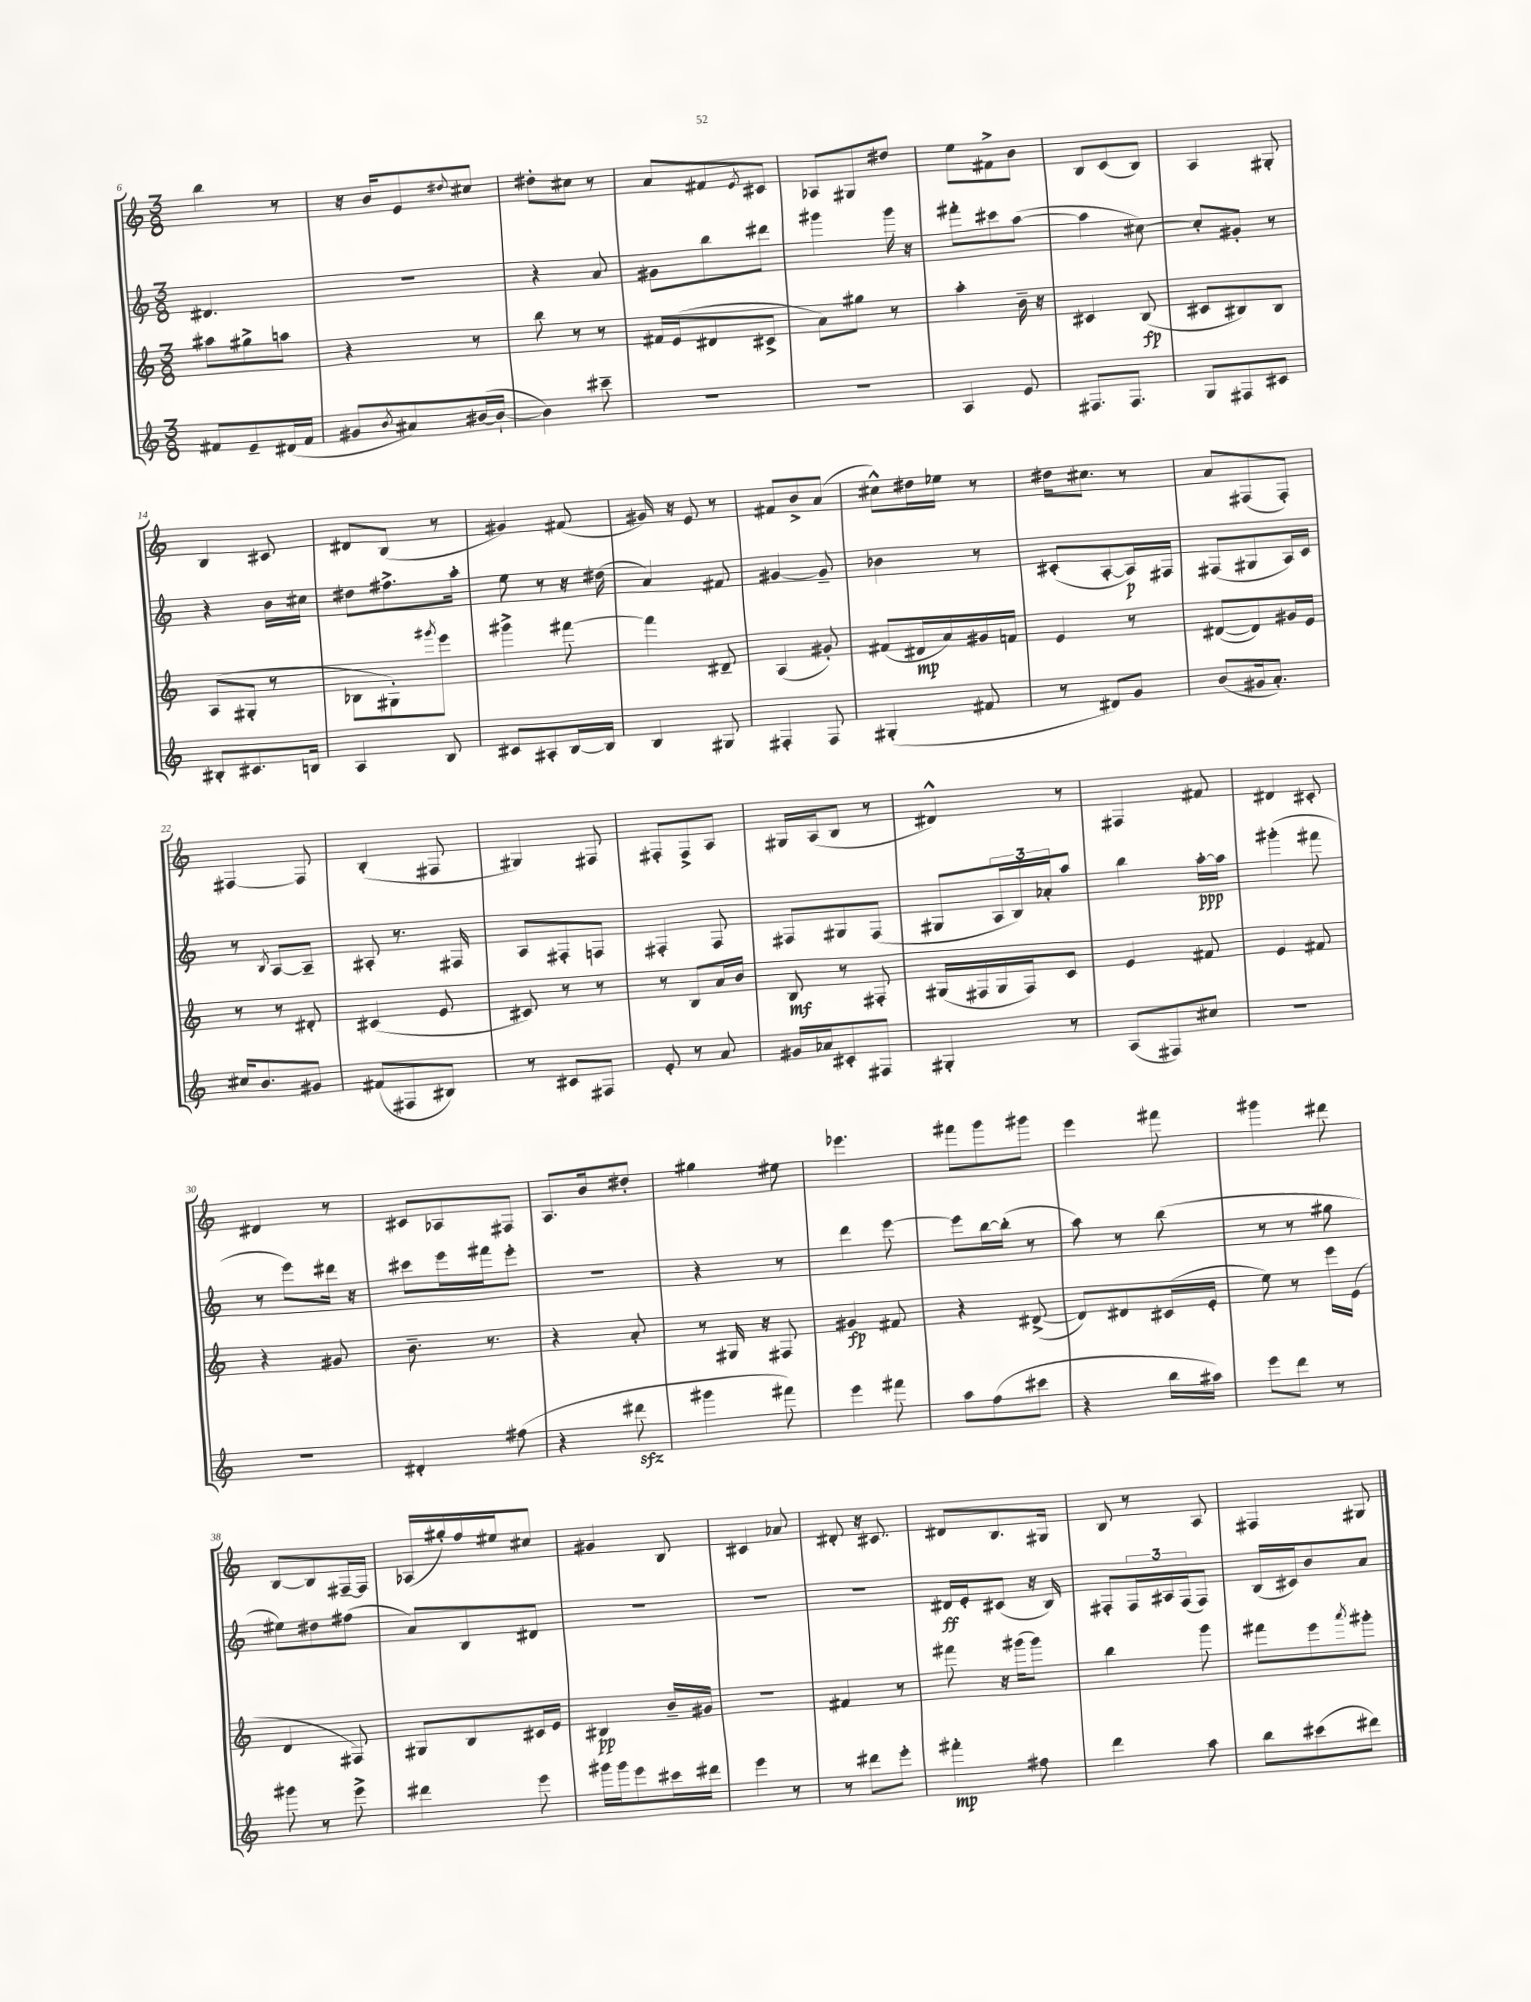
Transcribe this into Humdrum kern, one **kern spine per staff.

**kern	**kern	**kern	**kern
*staff4	*staff3	*staff2	*staff1
*clefG2	*clefG2	*clefG2	*clefG2
*k[]	*k[]	*k[]	*k[]
*M3/8	*M3/8	*M3/8	*M3/8
8f#	8aa#	4.d#	4bb
8e~	8gg#^	.	.
(16d#	8aa	.	8r
16f#	.	.	.
=	=	=	=
8g#	4r	4.r	16r
.	.	.	16b
8qb	.	.	.
8a#)	.	.	8e
.	.	.	8qqdd#
([16b#	8r	.	8cc#
16b#`_	.	.	.
=	=	=	=
4b#])	8bb	4r	8dd#'
.	8r	.	8cc#
8ccc#~	8r	8a	8r
=	=	=	=
4.r	16f#	8g#	8a
.	(16e	.	.
.	8d#	8bb	8f#
.	.	.	8qe
.	8c#^	8ddd#	8c#
=	=	=	=
4.r	8a)	4ggg#	8A-
.	8gg#	.	8G#
.	8r	16ggg#	8dd#
.	.	16r	.
=	=	=	=
4A	4aa'	8fff#'	8ee
.	.	8ccc#	8f#^
8e	16b~	([8aa	8b
.	16r	.	.
=	=	=	=
8.F#	4c#	4aa]	8B
.	.	.	(8c
8.F#	.	.	.
.	(8B	[8cc#)	8B)
=	=	=	=
8G	8c#	8cc#']	4A
8F#	8B#)	8g#'	.
8c#	8B#	8r	8G#'
=	=	=	=
8B#'	(8A	4r	4B
8.c#	8G#'	.	.
.	8r	16b	8c#
16B	.	16cc#	.
=	=	=	=
4A	8B-	8dd#	8d#
.	8G#')	8.ff#^	(8B
.	8qggg#	.	.
8B	8eee	.	8r
.	.	16aa'	.
=	=	=	=
8c#	4ggg#^	8ee	4g#)
8A#'	.	8r	.
[16B	[8fff#	16r	(8f#
16B]	.	(16dd#	.
=	=	=	=
4B	4fff#]	4a)	16g#)
.	.	.	16r
.	.	.	8e
8G#	8d#~	8f#	8r
=	=	=	=
4F#'	(4A	[4g#	8f#
.	.	.	8b^
8F#	8g#')	8g#~]	(8a
=	=	=	=
(4G#'	(8f#	4b-	8cc#^^)
.	16d#	.	16dd#
.	16a)	.	16ee-
8f#	16g#	8r	8r
.	16f	.	.
=	=	=	=
8r	4e	(8c#'	16dd#
.	.	.	8.cc#
8d#)	.	[8A'	.
8g	8r	16A])	8r
.	.	16F#	.
=	=	=	=
(8b	([8d#	(8F#	8a
16g#	8d#])	8G#	(8F#
8.a')	.	.	.
.	16g#	16A)	8F#')
.	16e	16c	.
=	=	=	=
16cc#	8r	8r	[4F#
8.b	.	.	.
.	.	8qB	.
.	8r	[8A	.
8g#	8d#'	8A~]	8F#]
=	=	=	=
(8f#	(4c#	8A#'	(4B'
8F#	.	8.r	.
8B#)	8e	.	8F#
.	.	16F#	.
=	=	=	=
8r	8c#)	8A	4G#)
8c#	8r	8F#'	.
8F#	8r	8F	8F#
=	=	=	=
8e'	8r	4F#'	8F#'
8r	8B	.	8F#^
8a	16a	8F#	8A
.	16b	.	.
=	=	=	=
16g#	8B	8F#	16G#
16a-	.	.	(16A
8c#'	8r	8G#	8B
8F#	8F#'	(8F#	8r
=	=	=	=
4G#'	(16G#	8G#	4d#^^)
.	16F#	.	.
.	16G#	24A	.
.	.	24B)	.
.	16F#)	.	.
.	.	24a-'	.
8r	8c	8aa	8r
=	=	=	=
(8A	4e	4bb	4F#
8F#)	.	.	.
8cc#	8f#	[16aa'	8f#
.	.	16aa]	.
=	=	=	=
4.r	4e	(4ggg#'	4d#
.	8f#	8fff#	8c#'
=	=	=	=
4.r	4r	8r	4d#
.	.	8eee)	.
.	8g#	16ddd#	8r
.	.	16r	.
=	=	=	=
4d#'	8.b~	8ccc#	8c#
.	.	16eee	8A-
.	8.r	16fff#	.
(8ff#	.	8eee'	8F#
=	=	=	=
4r	4r	4.r	8.A
.	.	.	16b
8ddd#	8a'	.	8dd#'
=	=	=	=
4ggg#	8r	4r	4gg#
.	16G#	.	.
.	16r	.	.
8fff#)	8F#	8r	8ee#
=	=	=	=
4eee	4g#	4ddd	4.eee-
8fff#	8f#	[8eee	.
=	=	=	=
8aa	4r	8eee]	8fff#
(8ff	.	[16bb	8ggg
.	.	(16bb']	.
8ccc#	([8d#^	8r	8ggg#
=	=	=	=
4r	8d#])	8aa)	4eee
.	8d#	8r	.
16bb	(16c#	(8bb	8fff#
16aa#)	16e'	.	.
=	=	=	=
8eee	8ee)	8r	4ggg#
8ddd	8r	8r	.
8r	16eee	8gg#	8ddd#
.	(16e	.	.
=	=	=	=
8ggg#	4d	8ee#)	[8B
8r	.	8dd#	8B]
8eee^	8F#)	(8ff#	[16F#~
.	.	.	16F#]
=	=	=	=
4ddd#	8G#	8a)	(16A-
.	.	.	16gg#')
.	8B	8B	16ff
.	.	.	16ee#
8eee	16c#	8d#	8cc#
.	16e	.	.
=	=	=	=
16ggg#	4B#	4.r	4g#
16ggg#	.	.	.
8eee	.	.	.
16ccc#	16b~	.	8B
16ddd#	16g#	.	.
=	=	=	=
4eee	4.r	4.r	4c#
8r	.	.	8a-
=	=	=	=
8r	4f#	4.r	8d#'
8ddd#	.	.	16r
.	.	.	8.c#
8eee'	8r	.	.
=	=	=	=
4fff#'	8fff#	16d#	8d#
.	.	16e'	.
.	16r	(8c#	8.B
.	(16ggg#	.	.
8ff#	8ggg#)	16r	.
.	.	16B)	16G#
=	=	=	=
4ddd	4bb	8F#'	8B
.	.	24F#	8r
.	.	24A#	.
.	.	(24F#	.
8aa	8ggg	8F#)	8A
=	=	=	=
8bb	8fff#	(16B	4F#
.	.	16c#)	.
(8ccc#	8eee	8b	.
.	8qaaa	.	.
8ddd#)	8ggg#'	8a	8G#
==	==	==	==
*-	*-	*-	*-
